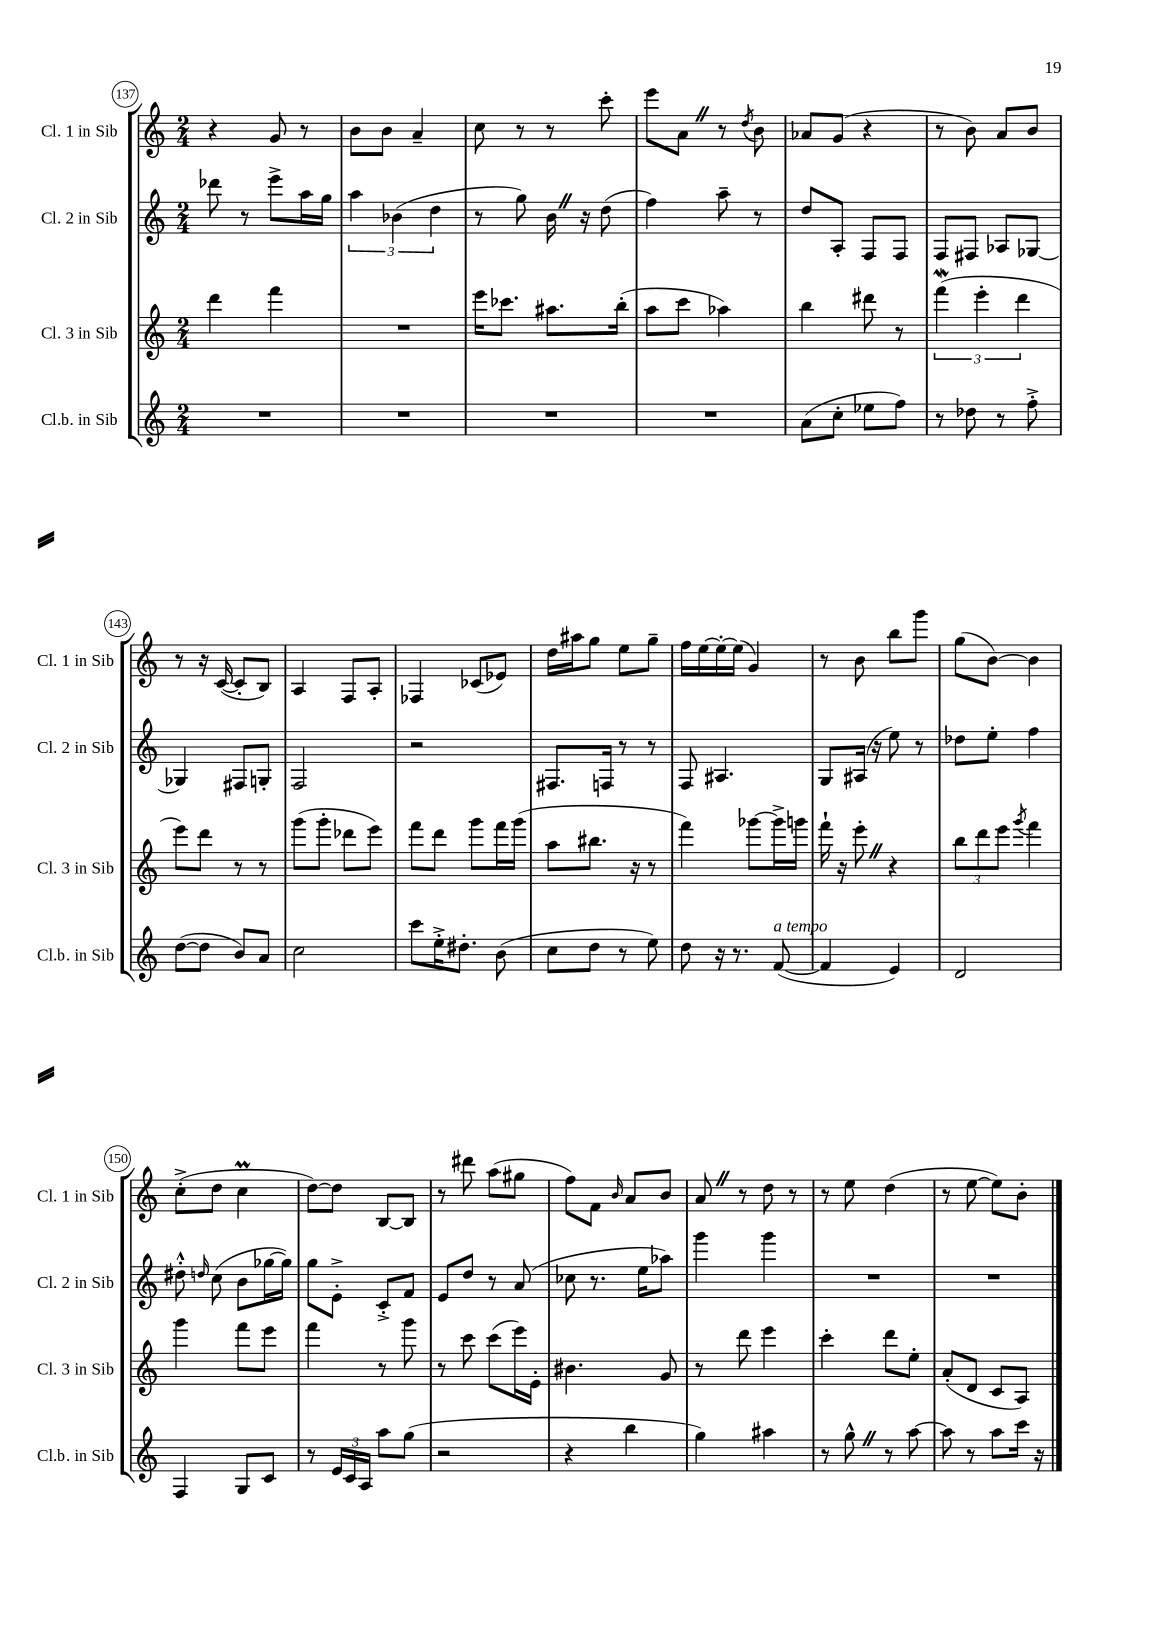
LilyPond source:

<<
\new StaffGroup <<
\new Staff = "s0" \with { instrumentName = "Cl. 1 in Sib" shortInstrumentName = "Cl. 1 in Sib" } {
    \clef treble \key c \major \numericTimeSignature \time 2/4
    \autoBeamOff r4 g'8 r8 |
    b'8[ b'8] a'4-- |
    c''8 r8 r8 c'''8-. |
    e'''8[ a'8] \once \override BreathingSign.text = \markup { \musicglyph "scripts.caesura.straight" } \breathe r8 \acciaccatura { d''8 } b'8 |
    aes'8[ g'8]( r4 |
    r8 b'8) a'8[ b'8] |
    r8 r16 c'16~( c'8[-. b8]) |
    a4 f8[ a8]-. |
    fes4 ces'8[( ees'8]) |
    d''16[ ais''16 g''8] e''8[ g''8]-- |
    f''16[ e''16~ e''16~-. e''16]( g'4) |
    r8 b'8 b''8[ g'''8] |
    g''8[( b'8]~) b'4 |
    c''8[-.->( d''8] c''4\prall |
    d''8[~) d''8] b8[~ b8] |
    r8 dis'''8 a''8[( gis''8] |
    f''8[) f'8] \grace { b'16 } a'8[ b'8] |
    a'8 \once \override BreathingSign.text = \markup { \musicglyph "scripts.caesura.straight" } \breathe r8 d''8 r8 |
    r8 e''8 d''4( |
    r8 e''8~ e''8[) b'8]-. \bar "|." |
}
\new Staff = "s1" \with { instrumentName = "Cl. 2 in Sib" shortInstrumentName = "Cl. 2 in Sib" } {
    \clef treble \key c \major \numericTimeSignature \time 2/4
    \autoBeamOff des'''8 r8 e'''8[-> a''16 g''16] |
    \tuplet 3/2 { a''4 bes'4( d''4 } |
    r8 g''8) b'16 \once \override BreathingSign.text = \markup { \musicglyph "scripts.caesura.straight" } \breathe r16 d''8( |
    f''4) a''8-- r8 |
    d''8[ a8]-. f8[ f8] |
    f8[ fis8] aes8[ ges8]~ |
    ges4 fis8[ g8]-. |
    f2 |
    r2 |
    fis8.[ f16] r8 r8 |
    f8 ais4. |
    g8[ ais16]( r16 e''8) r8 |
    des''8[ e''8]-. f''4 |
    dis''8-.-^ \grace { d''16 } c''8( b'8[ ges''16~ ges''16]) |
    g''8[ e'8]-.-> c'8[-.-> f'8] |
    e'8[ d''8] r8 a'8( |
    ces''8 r8. e''16[ aes''8]) |
    g'''4 g'''4 |
    R2 |
    R2 \bar "|." |
}
\new Staff = "s2" \with { instrumentName = "Cl. 3 in Sib" shortInstrumentName = "Cl. 3 in Sib" } {
    \clef treble \key c \major \numericTimeSignature \time 2/4
    \autoBeamOff d'''4 f'''4 |
    R2 |
    e'''16[ ces'''8.] ais''8.[ b''16]-.( |
    a''8[ c'''8] aes''4) |
    b''4 dis'''8 r8 |
    \tuplet 3/2 { f'''4\mordent( e'''4-. d'''4 } |
    e'''8[) d'''8] r8 r8 |
    g'''8[( g'''8]-. des'''8[ e'''8]) |
    f'''8[ d'''8] g'''8[ f'''16 g'''16]( |
    a''8[ bis''8.] r16 r8 |
    f'''4) ges'''8[~ ges'''16-> g'''16] |
    f'''16-! r16 e'''8-. \once \override BreathingSign.text = \markup { \musicglyph "scripts.caesura.straight" } \breathe r4 |
    \tuplet 3/2 { b''8[ d'''8 e'''8] } \acciaccatura { g'''8 } f'''4 |
    g'''4 f'''8[ e'''8] |
    f'''4 r8 g'''8 |
    r8 c'''8 c'''8[( e'''16) e'16]-. |
    bis'4. g'8 |
    r8 d'''8 e'''4 |
    c'''4-. d'''8[ e''8]-. |
    a'8[-.( d'8] c'8[ a8]) \bar "|." |
}
\new Staff = "s3" \with { instrumentName = "Cl.b. in Sib" shortInstrumentName = "Cl.b. in Sib" } {
    \clef treble \key c \major \numericTimeSignature \time 2/4
    \autoBeamOff R2 |
    R2 |
    R2 |
    R2 |
    a'8[( c''8]-. ees''8[ f''8]) |
    r8 des''8 r8 f''8-.-> |
    d''8[~( d''8] b'8[) a'8] |
    c''2 |
    c'''8[ e''16-.-> dis''8.]-. b'8( |
    c''8[ d''8] r8 e''8) |
    d''8 r16 r8. f'8~^\markup { \italic "a tempo" }( |
    f'4 e'4) |
    d'2 |
    f4 g8[ c'8] |
    r8 \tuplet 3/2 { e'16[ c'16 a16] } a''8[ g''8]( |
    r2 |
    r4 b''4 |
    g''4) ais''4 |
    r8 g''8-^ \once \override BreathingSign.text = \markup { \musicglyph "scripts.caesura.straight" } \breathe r8 a''8~ |
    a''8 r8 a''8[ c'''16] r16 \bar "|." |
}
>>
>>
\layout { \context { \Score currentBarNumber = #137 \override BarNumber.stencil = #(make-stencil-circler 0.1 0.3 ly:text-interface::print) } }
